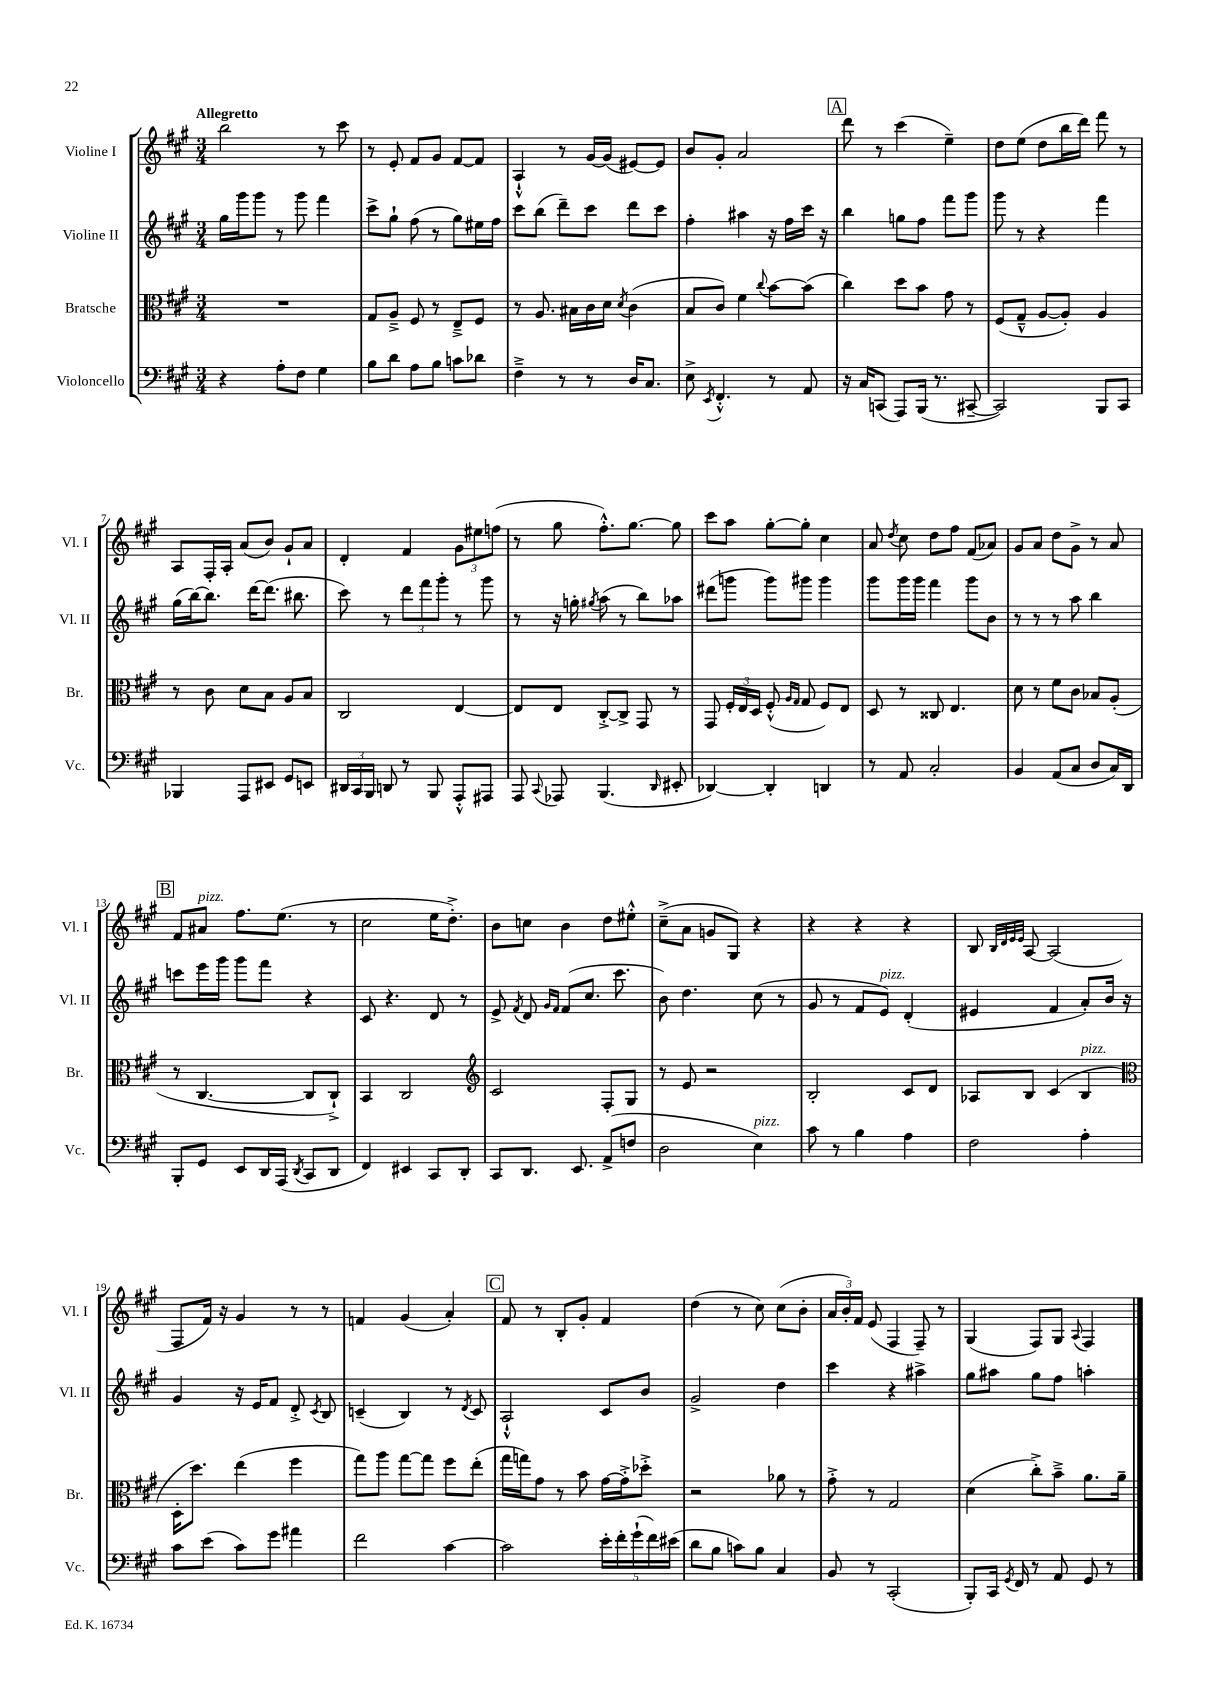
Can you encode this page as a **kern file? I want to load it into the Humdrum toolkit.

**kern	**kern	**kern	**kern
*part4	*part3	*part2	*part1
*staff4	*staff3	*staff2	*staff1
*I"Violoncello	*I"Bratsche	*I"Violine II	*I"Violine I
*I'Vc.	*I'Br.	*I'Vl. II	*I'Vl. I
*clefF4	*clefC3	*clefG2	*clefG2
*k[f#c#g#]	*k[f#c#g#]	*k[f#c#g#]	*k[f#c#g#]
*M3/4	*M3/4	*M3/4	*M3/4
=1	=1	=1	=1
!	!	!	!LO:TX:a:B:t=Allegretto
4r	2.r	16gg#\LL	2bb\
.	.	16ggg#\J	.
.	.	8ggg#\J	.
8A'\L	.	8r	.
8F#\J	.	8ggg#\	.
4G#\	.	4fff#\	8r
.	.	.	8ccc#\
=2	=2	=2	=2
8B\L	8G#/L	8ccc#^\L	8r
8d\J	8A~^/J	8gg#`\J	8e'/
8A\L	8F#/	(8ff#\	8f#/L
8B\J	8r	8r	8g#/J
8cn\L	8E~^/L	8gg#\L)	[8f#/L
8d-X\J	8F#/J	16ee#X\L	8f#/J]
.	.	16ff#\JJ	.
=3	=3	=3	=3
4F#~^\	8r	8ccc#\L	4A`^^/
.	8.A/	(8bb\J	.
8r	.	8ddd~\L)	8r
.	16B#X\LL	.	.
8r	16c#\	8ccc#\J	[16g#/LL
.	16d\JJ	.	(16g#/JJ]
.	8qd/	.	.
16D/KL	(4c#\	8ddd\L	[8e#X/L)
8.C#/J	.	.	.
.	.	8ccc#\J	8e#/J]
=4	=4	=4	=4
8E^\	8B/L	4ff#'\	8b/L
8qEE/	.	.	.
4.FF#'^^/	8c#/J)	.	8g#'/J
.	4f#\	4aa#X\	2a/
.	8qqcc#/	.	.
8r	[8b\L	16r	.
.	.	16ff#\LL	.
8AA/	(8b\J]	16ccc#\JJ	.
.	.	16r	.
!!LO:REH:place=s1:t=A
=5	=5	=5	=5
16r	4cc#\)	4bb\	8ddd\
16C#/KL	.	.	.
(8CCn/J	.	.	8r
8AAA/L)	8dd\L	8ggn\L	(4ccc#\
(16BBB/Jk	8b\J	8ff#\J	.
8.r	.	.	.
.	8g#\	8fff#\L	4ee~\)
[8CC#X~/	8r	8ggg#\J	.
=6	=6	=6	=6
2CC#/])	(8F#/L	8ggg#\	8dd\L
.	8G#~^^/J	8r	(8ee\J
.	[8A/L	4r	8dd\L
.	8A'/J])	.	16bb\L
.	.	.	16ddd\JJ)
8BBB/L	4A/	4fff#\	8fff#\
8CC#/J	.	.	8r
!!LO:LB:g=z
=7	=7	=7	=7
4BBB-X/	8r	(16gg#\LL	8A/L
.	.	[16bb\J)	.
.	8c#\	8.bb\J]	16F#'/L
.	.	.	16A'/JJ
8AAA/L	8d\L	.	(8a/L
.	.	[16ddd\KL	.
8EE#X/J	8B\J	(8.ddd\J]	8b/J)
8GG#/L	8A/L	.	8g#`/L
.	.	8.bb#X\	.
8EEn/J	8B/J	.	8a/J
=8	=8	=8	=8
24DD#X/LL	2C#/	8ccc#\)	4d'/
24CC#/	.	.	.
24BBB/JJ	.	.	.
8DDn/	.	8r	.
8r	.	12ddd\L	4f#/
.	.	12fff#\	.
8BBB/	.	.	.
.	.	12ggg#'\J	.
8AAA'^^/L	[4E/	8r	12g#\L
.	.	.	12ee#X\
8AAA#X/J	.	8ggg#\	.
.	.	.	(12ffn\J
=9	=9	=9	=9
8AAA/	8E/L]	8r	8r
8qqCC#/	.	.	.
8AAA-X/	8E/J	16r	8gg#\
.	.	16ggn'\	.
.	.	8qgg#X/	.
(4.BBB/	[8C#'^/L	(8aa\	8.ff#'^^\L)
.	8C#^/J]	8r	.
.	.	.	[8.gg#\J
.	8GG#/	8bb\L)	.
16qqDD/	.	.	.
8EE#X'/	8r	8aa-X\J	8gg#\]
=10	=10	=10	=10
[4DD-X/)	8GG#/	(8ddd#X\L	8ccc#\L
.	24F#'/LL	8gggn\J	8aa\J
.	24E/	.	.
.	24D/JJ	.	.
4DD-'/]	(8F#'^^/	8ggg\L)	[8gg#'\L
.	16qqA/LL	.	.
.	16qqG#/JJ	.	.
.	8G#/	8ggg#X\J	8gg#'\J]
4DDn/	8F#/L)	4ggg#\	4cc#\
.	8E/J	.	.
=11	=11	=11	=11
8r	8D/	8ggg#\L	8a/
.	.	.	8qdd/
8AA/	8r	16ggg#\L	8cc#\
.	.	16ggg#\JJ	.
2C#'/	8C##X/	4fff#\	8dd\L
.	4.E/	.	8ff#\J
.	.	8ggg#\L	(8f#/L
.	.	8b\J	8a-X/J)
=12	=12	=12	=12
4BB/	8d\	8r	8g#/L
.	8r	8r	8a/J
(8AA/L	8f#\L	8r	8dd\L
8C#/J	8c#\J	8aa\	8g#^\J
8D/L	8B-X/L	4bb\	8r
16C#/L)	(8A'/J	.	8a/
16DD/JJ	.	.	.
!!LO:LB:g=z
!!LO:REH:place=s1:t=B
=13	=13	=13	=13
8BBB'/L	8r	8cccn\L	8f#/L
!	!	!	!LO:TX:a:i:t=pizz.
8GG#/J	[4.C#/	16eee\L	8a#X/J
.	.	16ggg#\JJ	.
8EE/L	.	8ggg#\L	8.ff#\L
16DD/L	.	8fff#\J	.
(16AAA/JJ	.	.	(8.ee\J
8qDD/	.	.	.
8CC#/L	8C#/L]	4r	.
8DD/J	8C#`^/J)	.	8r
=14	=14	=14	=14
4FF#/)	4BB/	8c#/	2cc#\
.	.	4.r	.
4EE#X/	2C#/	.	.
8CC#/L	.	8d/	16ee\KL
.	.	.	8.dd'^\J)
8DD'/J	.	8r	.
=15	=15	=15	=15
*	*clefG2	*	*
8CC#/L	2c#/	8e^/	8b\L
.	.	8qf#/	.
8.DD/J	.	8d/	8ccn\J
.	.	16qqg#/LL	.
.	.	16qqf#/JJ	.
.	.	(8f#/L	4b\
8.EE/	.	.	.
.	.	8.cc#/J	.
(8AA^/L	8F#'/L	.	8dd\L
.	.	8.ccc#\	.
8Fn/J	8G#/J	.	8ee#X'^^\J
=16	=16	=16	=16
2D\	8r	8b\)	(8cc#~^\L
.	8e/	4.dd\	8a\J
.	2r	.	8gn/L
.	.	.	8G#/J)
!LO:TX:a:i:t=pizz.	!	!	!
4E\)	.	(8cc#\	4r
.	.	8r	.
=17	=17	=17	=17
8c#\	2B'/	8g#/	4r
8r	.	8r	.
4B\	.	8f#/L	4r
!	!	!LO:TX:a:i:t=pizz.	!
.	.	8e/J)	.
4A\	8c#/L	(4d'/	4r
.	8d/J	.	.
=18	=18	=18	=18
2F#\	8A-X/L	4e#X/	8B/
.	.	.	32qqB/LLL
.	.	.	32qqd/
.	.	.	32qqe/
.	.	.	32qqe/JJJ
.	8B/J	.	[8A/
.	(4c#/	4f#/	(2A/]
!	!LO:TX:a:i:t=pizz.	!	!
4A'\	4B/	8a'/L)	.
.	.	16b/Jk	.
.	.	16r	.
!!LO:LB:g=z
=19	=19	=19	=19
*	*clefC3	*	*
8c#\L	16D'\KL	4g#/	8F#/L
.	8.dd\J)	.	.
(8e\J	.	.	16f#/Jk)
.	.	.	16r
8c#\L)	(4ee\	16r	4g#/
.	.	16e/KL	.
8g#\J	.	8f#/J	.
4a#X\	4ff#\	8d'^/	8r
.	.	8qc#/	.
.	.	8B/	8r
=20	=20	=20	=20
2f#\	8gg#\L)	(4cn~/	4fn/
.	8aa\J	.	.
.	[8gg#\L	4B/)	(4g#/
.	8gg#\J]	.	.
[4c#\	8ff#\L	8r	4a'/)
.	.	8qd/	.
.	(8ee'\J	8c/	.
!!LO:REH:place=s1:t=C
=21	=21	=21	=21
2c#\]	16gg#\LL	2A`^^/	8f#/
.	16ggn\J)	.	.
.	8g#\J	.	8r
.	8r	.	8B'/L
.	8b\	.	8g#'/J
20e'\LL	[16g#\LL	8c#/L	4f#/
20f#'\	.	.	.
.	16g#'^\J]	.	.
(20g#`\	.	.	.
.	8dd-X'^\J	8b/J	.
20f#\)	.	.	.
(20e#X\JJ	.	.	.
=22	=22	=22	=22
8d\L	2r	2g#^/	(4dd\
8B\J	.	.	.
8cn\L)	.	.	8r
8B\J	.	.	8cc#\)
4C#/	8a-X\	4dd\	(8cc#\L
.	8r	.	8b'\J
=23	=23	=23	=23
8BB/	8g#'^\	4ccc#\	24a/LL
.	.	.	24b'/)
.	.	.	24f#/JJ
8r	8r	.	(8e/
(2CC#'/	2G#/	4r	4F#/
.	.	4aa#X^\	8F#~/)
.	.	.	8r
=24	=24	=24	=24
8BBB'/L)	(4d\	8gg#\L	(4G#/
16CC#/Jk	.	8aa#X\J	.
8qGG#/	.	.	.
16FF#/	.	.	.
8r	8cc#'^\L)	8gg#\L	8F#/L)
8AA/	8b~^\J	8ff#\J	8G#/J
.	.	.	8qqA/
8GG#/	8.a\L	4aan'\	4F#/
8r	.	.	.
.	16a~\Jk	.	.
==	==	==	==
*-	*-	*-	*-
